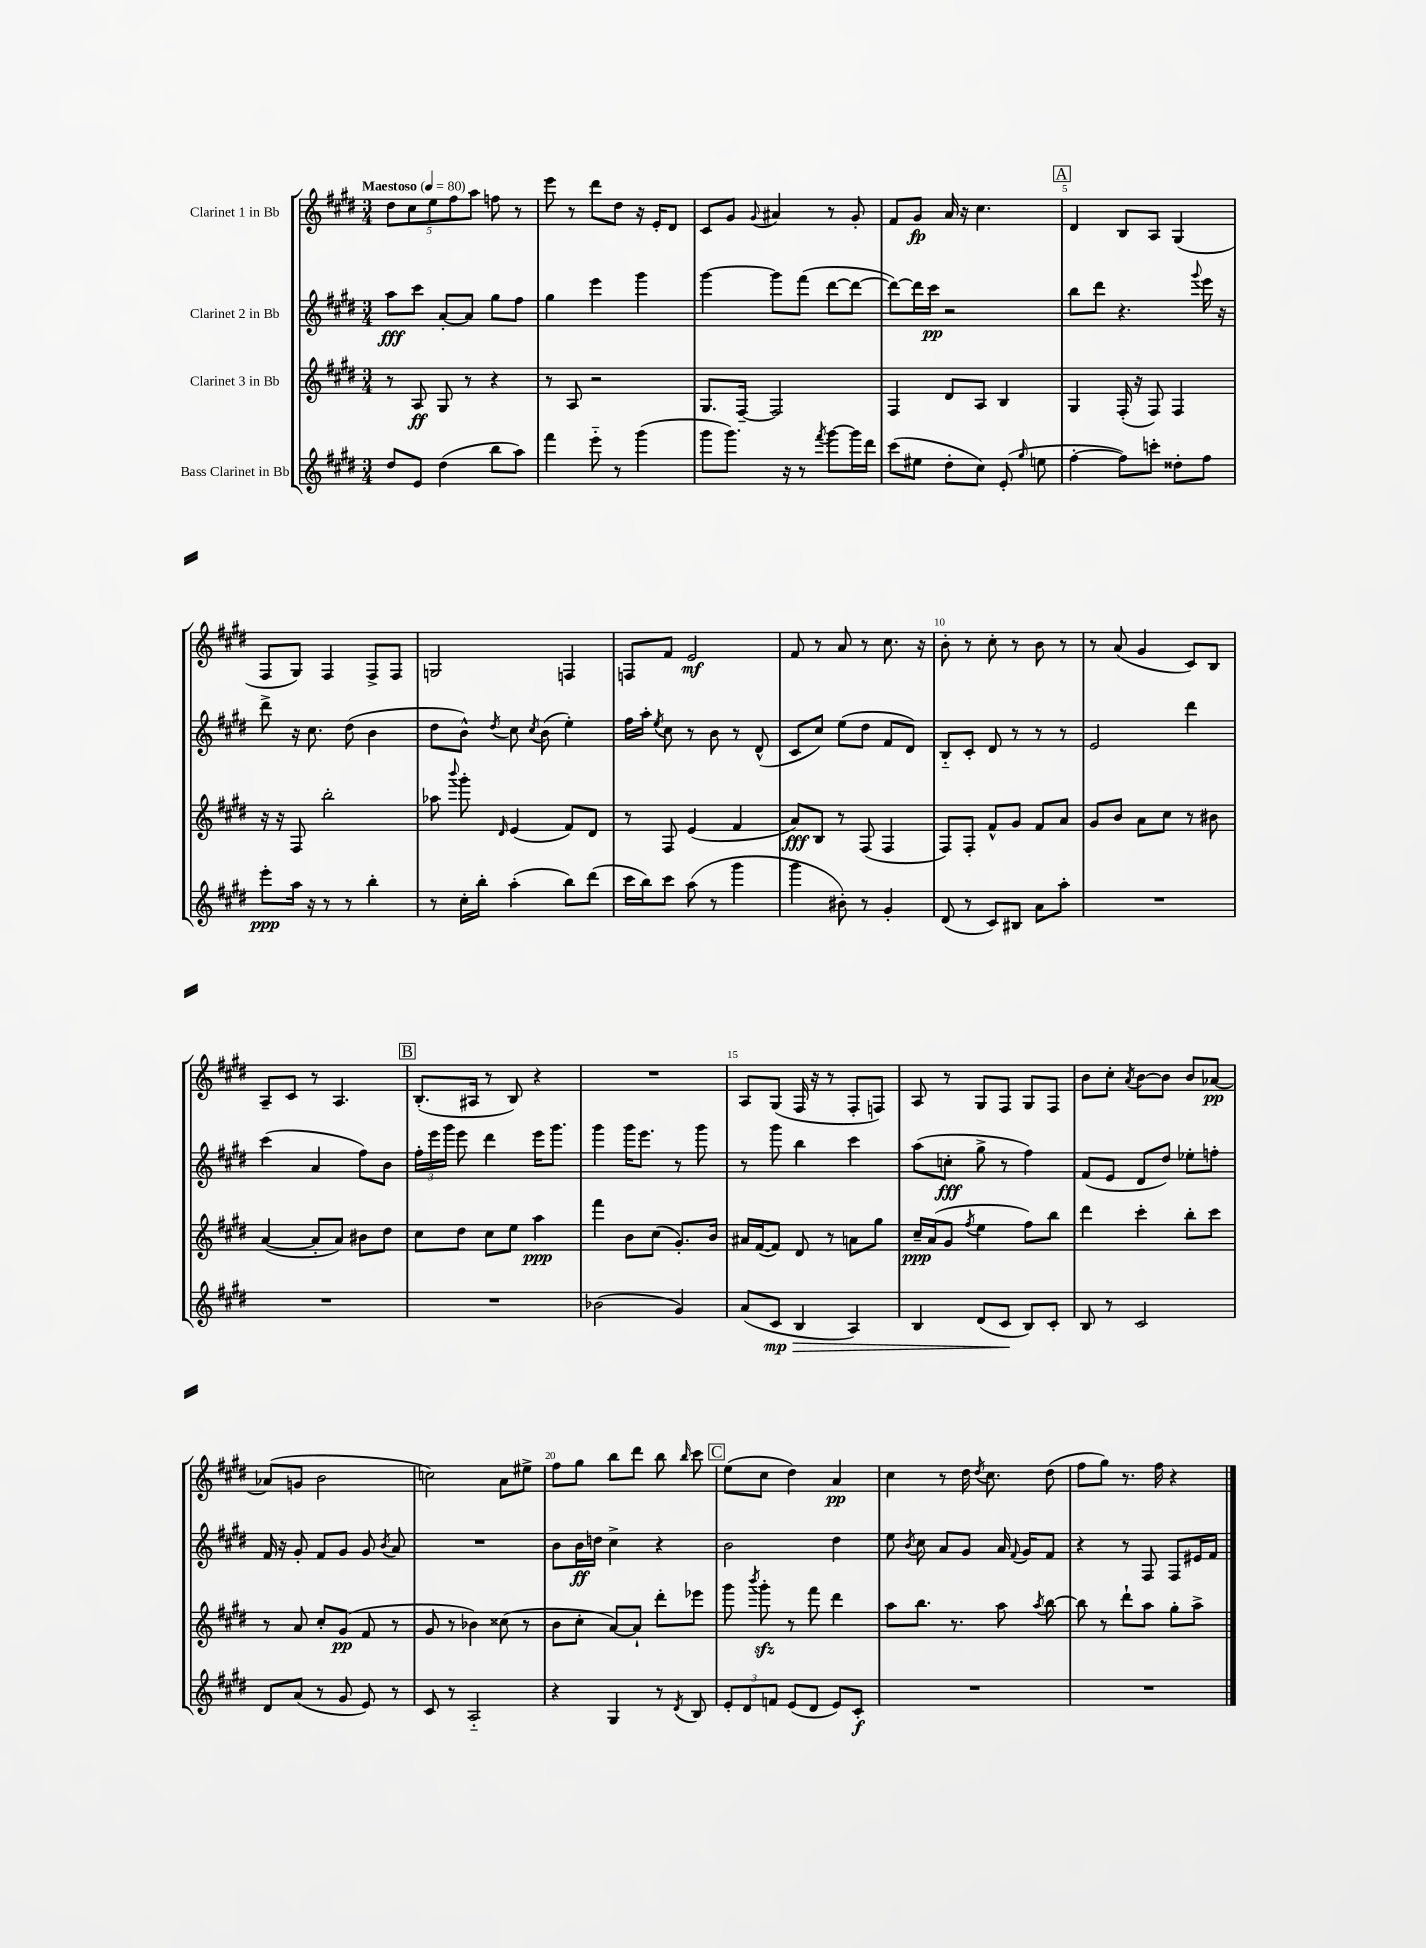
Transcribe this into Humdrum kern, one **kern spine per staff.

**kern	**dynam	**kern	**dynam	**kern	**dynam	**kern	**dynam
*part4	*part4	*part3	*part3	*part2	*part2	*part1	*part1
*staff4	*staff4	*staff3	*staff3	*staff2	*staff2	*staff1	*staff1
*I"Bass Clarinet in Bb	*	*I"Clarinet 3 in Bb	*	*I"Clarinet 2 in Bb	*	*I"Clarinet 1 in Bb	*
*clefG2	*	*clefG2	*	*clefG2	*	*clefG2	*
*k[f#c#g#d#]	*	*k[f#c#g#d#]	*	*k[f#c#g#d#]	*	*k[f#c#g#d#]	*
*M3/4	*	*M3/4	*	*M3/4	*	*M3/4	*
*MM80	*	*MM80	*	*MM80	*	*MM80	*
=1	=1	=1	=1	=1	=1	=1	=1
!	!	!	!	!	!	!LO:TX:a:B:t=Maestoso	!
8dd#/L	.	8r	.	8aa\L	fff	10dd#\L	.
.	.	.	.	.	.	10cc#\	.
8e/J	.	8A/	ff	8ccc#\J	.	.	.
.	.	.	.	.	.	10ee\	.
(4dd#\	.	8G#/	.	[8a'/L	.	.	.
.	.	.	.	.	.	10ff#\	.
.	.	8r	.	8a/J]	.	.	.
.	.	.	.	.	.	10aa\J	.
8bb\L	.	4r	.	8gg#\L	.	8ffn\	.
8aa\J)	.	.	.	8ff#\J	.	8r	.
=2	=2	=2	=2	=2	=2	=2	=2
4fff#\	.	8r	.	4gg#\	.	8eee\	.
.	.	8A/	.	.	.	8r	.
8eee\	.	2r	.	4eee\	.	8ddd#\L	.
8r	.	.	.	.	.	8dd#\J	.
(4ggg#\	.	.	.	4ggg#\	.	16r	.
.	.	.	.	.	.	16e'/KL	.
.	.	.	.	.	.	8d#/J	.
=3	=3	=3	=3	=3	=3	=3	=3
8ggg#\L	.	8.G#/L	.	[4ggg#\	.	8c#/L	.
8.ggg#\J)	.	.	.	.	.	8g#/J	.
.	.	[16F#~/Jk	.	.	.	.	.
.	.	.	.	.	.	8qqg#/	.
.	.	2F#/]	.	8ggg#\L]	.	4a#X/	.
16r	.	.	.	.	.	.	.
8r	.	.	.	(8fff#\J	.	.	.
8qfff#/	.	.	.	.	.	.	.
[8ggg#\L	.	.	.	[8ddd#\L	.	8r	.
16ggg#\L]	.	.	.	8ddd#\J_	.	8g#'/	.
16ddd#\JJ	.	.	.	.	.	.	.
=4	=4	=4	=4	=4	=4	=4	=4
(8ccc#\L	.	4F#/	.	8ddd#\L_)	.	8f#/L	.
8ee#X\J	.	.	.	16ddd#\L]	.	8g#/J	fp
.	.	.	.	16ccc#\JJ	pp	.	.
8dd#'\L	.	8d#/L	.	2r	.	16a/	.
.	.	.	.	.	.	16r	.
8cc#\J)	.	8A/J	.	.	.	4.cc#\	.
(8e'/	.	4B/	.	.	.	.	.
16qqgg#/	.	.	.	.	.	.	.
8een\	.	.	.	.	.	.	.
!!LO:REH:place=s1:t=A
=5	=5	=5	=5	=5	=5	=5	=5
[4ff#'\	.	4G#/	.	8bb\L	.	4d#/	.
.	.	.	.	8ddd#\J	.	.	.
8ff#\L])	.	(16F#'/	.	4.r	.	8B/L	.
.	.	16r	.	.	.	.	.
8cccn'\J	.	8F#/)	.	.	.	8A/J	.
8dd##X'\L	.	4F#/	.	.	.	(4G#/	.
.	.	.	.	8qqggg#/	.	.	.
8ff#\J	.	.	.	16eee\	.	.	.
.	.	.	.	16r	.	.	.
!!LO:LB:g=z
=6	=6	=6	=6	=6	=6	=6	=6
8eee'\L	ppp	16r	.	8ddd#^\	.	8F#/L	.
.	.	16r	.	.	.	.	.
16aa\Jk	.	8F#/	.	16r	.	8G#/J)	.
16r	.	.	.	8.cc#\	.	.	.
8r	.	2bb'\	.	.	.	4F#/	.
8r	.	.	.	(8dd#\	.	.	.
4bb'\	.	.	.	4b\	.	8F#^/L	.
.	.	.	.	.	.	8F#/J	.
=7	=7	=7	=7	=7	=7	=7	=7
8r	.	8aa-X\	.	8dd#\L	.	2Gn/	.
.	.	8qqbbb/	.	.	.	.	.
16cc#'\LL	.	8ggg#'\	.	8b^^\J)	.	.	.
16bb'\JJ	.	.	.	.	.	.	.
.	.	16qqd#/	.	8qdd#/	.	.	.
(4aa'\	.	(4e/	.	8cc#\	.	.	.
.	.	.	.	8qcc#/	.	.	.
.	.	.	.	(8b\	.	.	.
8bb\L)	.	8f#/L)	.	4ee'\)	.	4Fn/	.
(8ddd#\J	.	8d#/J	.	.	.	.	.
=8	=8	=8	=8	=8	=8	=8	=8
16ccc#\LL	.	8r	.	16ff#\LL	.	8Fn/L	.
16bb\J)	.	.	.	16aa'\JJ	.	.	.
.	.	.	.	8qee/	.	.	.
8ccc#\J	.	8F#/	.	8cc#\	.	8f#/J	.
(8aa\	.	(4e/	.	8r	.	2e/	mf
8r	.	.	.	8b\	.	.	.
4ggg#\	.	4f#/	.	8r	.	.	.
.	.	.	.	(8d#^^/	.	.	.
=9	=9	=9	=9	=9	=9	=9	=9
4ggg#\	.	8a/L)	fff	8c#/L	.	8f#/	.
.	.	8B/J	.	8cc#/J)	.	8r	.
8b#X'\)	.	8r	.	(8ee\L	.	8a/	.
8r	.	(8F#/	.	8dd#\J	.	8r	.
4g#'/	.	4F#/	.	8f#/L	.	8.cc#\	.
.	.	.	.	8d#/J)	.	.	.
.	.	.	.	.	.	16r	.
=10	=10	=10	=10	=10	=10	=10	=10
(8d#/	.	8F#/L)	.	8B/L	.	8b'\	.
8r	.	8F#'/J	.	8c#'/J	.	8r	.
8c#/L)	.	8f#^^/L	.	8d#/	.	8cc#'\	.
8B#X/J	.	8g#/J	.	8r	.	8r	.
8a\L	.	8f#/L	.	8r	.	8b\	.
8aa'\J	.	8a/J	.	8r	.	8r	.
=11	=11	=11	=11	=11	=11	=11	=11
2.r	.	8g#/L	.	2e/	.	8r	.
.	.	8b/J	.	.	.	(8a/	.
.	.	8a\L	.	.	.	4g#/	.
.	.	8cc#\J	.	.	.	.	.
.	.	8r	.	4ddd#\	.	8c#/L)	.
.	.	8b#X\	.	.	.	8B/J	.
!!LO:LB:g=z
=12	=12	=12	=12	=12	=12	=12	=12
2.r	.	([4a/	.	(4ccc#\	.	8A~/L	.
.	.	.	.	.	.	8c#/J	.
.	.	8a'/L]	.	4a/	.	8r	.
.	.	8a/J)	.	.	.	4.A/	.
.	.	8b#X\L	.	8ff#\L)	.	.	.
.	.	8dd#\J	.	8b\J	.	.	.
!!LO:REH:place=s1:t=B
=13	=13	=13	=13	=13	=13	=13	=13
2.r	.	8cc#\L	.	24ff#'\LL	.	(8.B'/L	.
.	.	.	.	24eee\	.	.	.
.	.	.	.	24ggg#\JJ	.	.	.
.	.	8dd#\J	.	8eee\	.	.	.
.	.	.	.	.	.	16A#X/Jk	.
.	.	8cc#\L	.	4ddd#\	.	8r	.
.	.	8ee\J	.	.	.	8B/)	.
.	.	4aa\	ppp	16eee\KL	.	4r	.
.	.	.	.	8.ggg#\J	.	.	.
=14	=14	=14	=14	=14	=14	=14	=14
(2b-X\	.	4fff#\	.	4ggg#\	.	2.r	.
.	.	8b\L	.	16ggg#\KL	.	.	.
.	.	.	.	8.eee\J	.	.	.
.	.	(8cc#\J	.	.	.	.	.
4g#/)	.	8.g#'/L)	.	8r	.	.	.
.	.	.	.	8ggg#\	.	.	.
.	.	16b/Jk	.	.	.	.	.
=15	=15	=15	=15	=15	=15	=15	=15
(8a/L	.	16a#X/LL	.	8r	.	8A/L	.
.	.	([16f#/J	.	.	.	.	.
!	!LO:HP:b	!	!	!	!	!	!
8c#/J	> mp	8f#/J])	.	8ggg#\	.	(8G#/J	.
4B/	.	8d#/	.	4bb\	.	16F#/	.
.	.	.	.	.	.	16r	.
.	.	8r	.	.	.	8r	.
4A/)	.	8an\L	.	4ccc#\	.	8F#'/L	.
.	.	8gg#\J	.	.	.	8Fn/J)	.
=16	=16	=16	=16	=16	=16	=16	=16
4B/	.	16cc#~/LL	ppp	(8aa\L	.	8A/	.
.	.	(16a/J	.	.	.	.	.
.	.	8g#/J	.	8ccn'\J	fff	8r	.
.	.	8qff#/	.	.	.	.	.
(8d#/L	.	4ee\	.	8gg#^\	.	8G#/L	.
8c#/J	.	.	.	8r	.	8F#/J	.
8B/L)	]	8ff#\L)	.	4ff#\)	.	8G#/L	.
8c#'/J	.	8bb\J	.	.	.	8F#/J	.
=17	=17	=17	=17	=17	=17	=17	=17
8B/	.	4ddd#\	.	(8f#/L	.	8b\L	.
8r	.	.	.	8e/J	.	8cc#'\J	.
.	.	.	.	.	.	8qa/	.
2c#/	.	4ccc#'\	.	8d#/L	.	[8b\L	.
.	.	.	.	8dd#/J)	.	8b\J]	.
.	.	8bb'\L	.	8ee-X'\L	.	8b/L	.
.	.	8ccc#\J	.	8ffn'\J	.	[8a-X/J	pp
!!LO:LB:g=z
=18	=18	=18	=18	=18	=18	=18	=18
8d#/L	.	8r	.	16f#/	.	(8a-X/L]	.
.	.	.	.	16r	.	.	.
(8a/J	.	8a/	.	8g#'/	.	8gn/J	.
8r	.	8cc#'/L	.	8f#/L	.	2b\	.
8g#/	.	(8g#/J	pp	8g#/J	.	.	.
8e/)	.	8f#/	.	8g#/	.	.	.
.	.	.	.	8qb/	.	.	.
8r	.	8r	.	8a/	.	.	.
=19	=19	=19	=19	=19	=19	=19	=19
8c#/	.	8g#/	.	2.r	.	2ccn\)	.
8r	.	8r	.	.	.	.	.
2A/	.	4b-X\)	.	.	.	.	.
.	.	(8cc##X\	.	.	.	8a\L	.
.	.	8r	.	.	.	8ee#X^\J	.
=20	=20	=20	=20	=20	=20	=20	=20
4r	.	8b\L	.	8b\L	.	8ff#\L	.
.	.	8cc#'\J	.	16b\L	ff	8gg#\J	.
.	.	.	.	16ddn\JJ	.	.	.
4G#/	.	[8a/L)	.	4cc#^\	.	8bb\L	.
.	.	8a`/J]	.	.	.	8ddd#\J	.
8r	.	8ddd#'\L	.	4r	.	8bb\	.
8qd#/	.	.	.	.	.	16qqbb/	.
8B/	.	8eee-X\J	.	.	.	8ccc#\	.
!!LO:REH:place=s1:t=C
=21	=21	=21	=21	=21	=21	=21	=21
12e'/L	.	8ggg#\	.	2b\	.	(8ee\L	.
12d#/	.	.	.	.	.	.	.
.	.	8qbbb/	.	.	.	.	.
.	.	8ggg#zz'\	.	.	.	8cc#\J	.
12fn/J	.	.	.	.	.	.	.
(8e/L	.	8r	.	.	.	4dd#\)	.
8d#/J	.	8fff#\	.	.	.	.	.
8e/L)	.	4ddd#\	.	4dd#\	.	4a/	pp
8c#'/J	f	.	.	.	.	.	.
=22	=22	=22	=22	=22	=22	=22	=22
2.r	.	8aa\L	.	8ee\	.	4cc#\	.
.	.	.	.	8qb/	.	.	.
.	.	8.bb\J	.	8cc#\	.	.	.
.	.	.	.	8a/L	.	8r	.
.	.	8.r	.	.	.	.	.
.	.	.	.	8g#/J	.	16dd#\	.
.	.	.	.	.	.	8qdd#/	.
.	.	.	.	.	.	8.cc#\	.
.	.	8aa\	.	16a/	.	.	.
.	.	.	.	8qqf#/	.	.	.
.	.	.	.	16g#/KL	.	.	.
.	.	8qaa/	.	.	.	.	.
.	.	[8bb\	.	8f#/J	.	(8dd#\	.
=23	=23	=23	=23	=23	=23	=23	=23
2.r	.	8bb\]	.	4r	.	8ff#\L	.
.	.	8r	.	.	.	8gg#\J)	.
.	.	8ddd#`\L	.	8r	.	8.r	.
.	.	8aa\J	.	8F#/	.	.	.
.	.	.	.	.	.	16ff#\	.
.	.	8gg#'\L	.	8F#/L	.	4r	.
.	.	8aa^\J	.	16e#X/L	.	.	.
.	.	.	.	16f#/JJ	.	.	.
==	==	==	==	==	==	==	==
*-	*-	*-	*-	*-	*-	*-	*-
